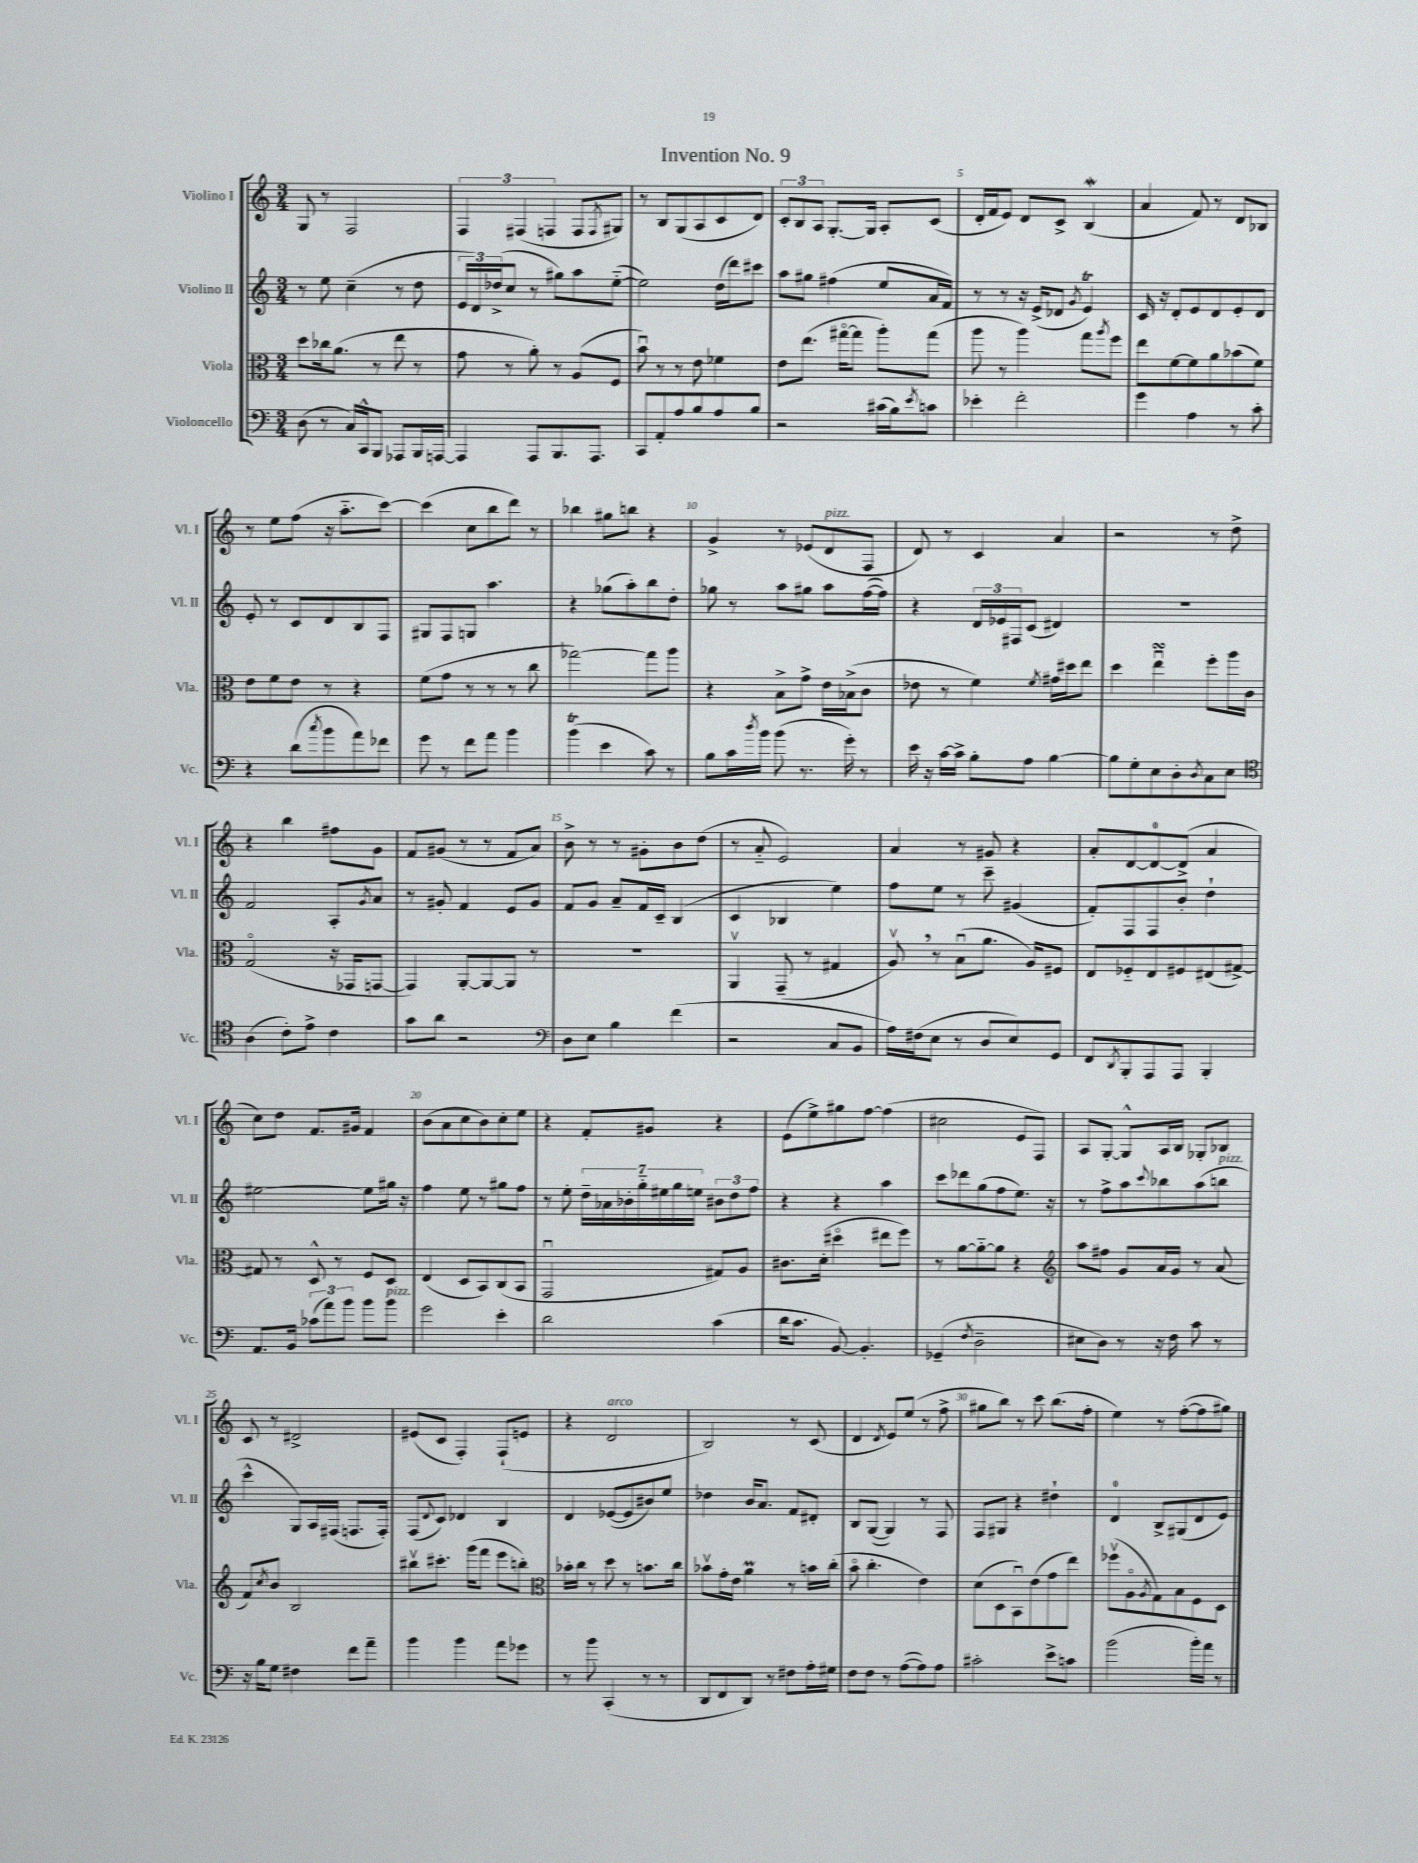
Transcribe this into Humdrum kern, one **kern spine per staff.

**kern	**kern	**kern	**kern
*staff4	*staff3	*staff2	*staff1
*clefF4	*clefC3	*clefG2	*clefG2
*k[]	*k[]	*k[]	*k[]
*M3/4	*M3/4	*M3/4	*M3/4
(8D\	8dd\L	8r	8G/
8r	16cc-\k	8ee\	8r
.	(8.a\J	.	.
16C/LL)	.	(4cc~\	2F/
16CC^^/J	.	.	.
8BBB/J	8r	.	.
8AAA-/L	8ee\	8r	.
16BBB/L	8r	8dd\	.
[16AAA/JJ	.	.	.
=	=	=	=
4AAA/]	8g\	24e/LL	6F/
.	.	24d/)	.
.	.	(24dd-^/J	.
.	8r	8cc/J	.
.	.	.	(6F#/
8AAA/L	8a'\)	8r	.
.	.	.	6F/
8.BBB/	8r	8gg#\L)	.
.	(8A/L	8aa\	8F/L
8.AAA/J	.	.	.
.	.	.	8qF/
.	8F/J	([8ee'~\J	8G#/J)
=	=	=	=
8CC/L	8bu\)	2ee\])	8r
8AA'/	8r	.	8B/L
8A/	8r	.	(8G/
8B/	8e\	.	8A/
8A/	4f-\	(16dd\LL	8c/
.	.	16ddd\J)	.
8B/J	.	8ccc#\J	8d/J)
=	=	=	=
2r	8e\L	8aa\L	12c'/L
.	.	.	12B/
.	(8.ee\J	8gg#\J	.
.	.	.	12A/J
.	.	(4ff#\	[8.G'/L
.	[16gg#o\LK	.	.
.	8gg#\]J	.	.
.	.	.	16G/]Jk
(16c#\LL	8aa'\L)	8ee/L	8A'/L
16B\J)	.	.	.
8qe/	.	.	.
8c\J	(8gg#\J	16a/L	(8c/J
.	.	16f/JJ)	.
=	=	=	=
4e-'\	8aa\	8r	16d'/LL
.	.	.	16f/J
.	8r	8r	8e/J)
2f'\	4aa\)	16r	8d/L
.	.	(16e^/LK	.
.	.	8d-/J	8c^/J
.	.	8qg/	.
.	8gg\L	4e/)	(4B/
.	8qaa/	.	.
.	8ff\J	.	.
=	=	=	=
4g\	8ee\L	16c/	4a/
.	.	16r	.
.	[8f\	8d'/L	.
4A\	8f\]	8e/	8f/)
.	8a\	8d/	8r
8r	(8b-\	8e'/	8d/L
8c'\	8f\J)	8d/J	8B-/J
=	=	=	=
4r	8e\L	8e'/	8r
.	8f\	8r	8ee\L
(8d\L	8e\J	8c/L	(8ff\J
8qcc/	.	.	.
8b\	8r	8d/	16r
.	.	.	8.aa'~\L
8a\)	4r	8B/	.
8f-\J	.	8F/J	[8ccc\J)
=	=	=	=
8g\	(8f\L	8G#/L	(4ccc\]
8r	8g\J	8F/	.
8f\L	8r	8G/J	8cc\L
8a\J	8r	4.aa\	8bb\
4b\	8r	.	8ddd\J)
.	8cc\	.	8r
=	=	=	=
(4b\	[2gg-\)	4r	4bb-\
4e\	.	(8gg-\L	8gg#\L
.	.	8aa'\)	8bb\J
8c\)	8gg-\]L	8bb\	4r
8r	8aa\J	8dd'\J	.
=	=	=	=
8B\L	4r	8gg-\	4g^/
16c\L	.	8r	.
8qdd/	.	.	.
16b\JJ	.	.	.
(8b\	8B^\L	8aa\L	8r
8.r	8g^\J	8gg#\J	(8e-/L
.	16e\LL	8aa\L	8d/
16g'\)	(16B-^\J	.	.
8r	8c\J	([16ff\L	8F/J
.	.	16ff\]JJ)	.
=	=	=	=
16e\	8e-\	4r	8d/)
16r	.	.	.
[16c\LL	8r	.	8r
16c^\]JJ	.	.	.
8B'\L	4f\)	24d/LL	4c/
.	.	24e-/	.
.	.	24F#/J	.
8A\J	.	(8c/J	.
.	8qf/	.	.
[4B\	16g#\LL	4d#/)	4a/
.	16dd#\J	.	.
.	8ee\J	.	.
=	=	=	=
8B\]L	4dd\	2.r	2r
8G'\	.	.	.
8E\	4eeu\	.	.
8D'\	.	.	.
8qD/	.	.	.
8C\	8ff'\L	.	8r
8E\J	16aa\L	.	8dd^\
.	16c\JJ	.	.
=	=	=	=
*clefC4	*	*	*
(4A\	(2Go/	2f/	4r
8c'\L)	.	.	4bb\
8e^\J	.	.	.
4c\	16r	8A'/L	8ff#\L
.	16GG-/LK	.	.
.	.	8qg/	.
.	[8GG/J	8a/J	8g\J
=	=	=	=
8g\L	4GG/])	8r	8f/L
8a\J	.	8g#'/	(8g#/J
2r	[8AA'/L	4f/	8r
.	8AA/_	.	8r
.	8AA/]J	8e/L	8f/L
.	8r	8g#/J	8a/J)
=	=	=	=
*clefF4	*	*	*
8D\L	2.r	8f/L	8b^\
8E\J	.	8g/J	8r
4B\	.	8a~/L	8r
.	.	16f/L	8g#'\L
.	.	16c~/JJ	.
(4f\	.	(4B/	8b\
.	.	.	(8dd\J
=	=	=	=
2r	4AAv/	4c/	8r
.	.	.	8a'~/
.	(8GG~/	4B-/	2e/)
.	8r	.	.
8C/L	4G#/	4ee\)	.
8BB/J	.	.	.
=	=	=	=
16A\LL)	8Av/)	8ff\L	4a/
(16F#\J	.	.	.
8E\J	8r	8ee\J	.
8r	(8Bu\L	8r	8r
8D/L	8.a\J	8ccc~\	8g#/
8E/)	.	(4g#/	4r
.	16A/LK)	.	.
8GG/J	8F#/J	.	.
=	=	=	=
8FF/L	8E/L	8f'/L)	8a'/L
8qDD/	.	.	.
8BBB'/	8F-'~/	8F/	[8d/
8AAA/	8E/	8F/	8d/_
8AAA/J	8F#/	8b'/J	(8d^/]J
4BBB'/	(8E#/	4dd`\	4a/
.	[8G#^/J)	.	.
=	=	=	=
8.AA/L	8G#/]	[2ee#\	8cc\L)
.	8r	.	8dd\J
16BB/Jk	.	.	.
(12c-\L	8D^^/	.	8.f/L
12a\)	.	.	.
.	8r	.	.
12b\J	.	.	.
.	.	.	16g#/Jk
8b\L	8F/L	8ee#\]L	4f/
8b\J	8D/J	16gg#\Jk	.
.	.	16r	.
=	=	=	=
2g\	(4E/	4ff\	(8b\L
.	.	.	8a\
.	8D/L	8ee\	8cc\
.	8BB/)	8r	8b\)
4e'\	(8C/	8gg#\L	8cc'\
.	8BB/J	8ff\J	8ee\J
=	=	=	=
2d\	2GGu/	8r	4r
.	.	8ee'\	.
.	.	28dd~\LL	8f'/L
.	.	28a-\	.
.	.	28b-'\	.
.	.	28gg'~\	.
.	.	.	8g#/J
.	.	28ee#\	.
.	.	28gg\	.
.	.	28ee\JJ	.
(4c\	8G#/L)	12b#\L	4r
.	.	12dd\	.
.	8A/J	.	.
.	.	12ff\J	.
=	=	=	=
16d\LK	8.c#\L	4r	(8e\L
8.c\J	.	.	.
.	.	.	8ee^\)
.	(16d'\Jk	.	.
[8BB/)	4dd#o\	4r	8gg#\
4.BB'/]	.	.	[8ff\J
.	8ee#\L	4aa\	(4ff\]
.	8ff\J)	.	.
=	=	=	=
(4GG-~/	8r	8ccc\L	2cc#\
.	[8a\L	8ddd-\	.
8qF/	.	.	.
2D~\	8a'~\_	(8gg\	.
.	8a\]J	8ff\	.
.	4r	8.ee\J)	8e/L
.	.	.	8F/J)
.	.	16r	.
=	=	=	=
*	*clefG2	*	*
8E#\L	8aa\L	8r	8A/L
8D\J)	8ff#\J	8ff^\L	[8G'/J
8r	8g/L	8aa\	8G^^/]L
.	.	8qqccc/	.
16r	16a/L	8bb-\	16A/L
16F\	16g/JJ	.	16B/JJ
8c\	8r	(8aa\	8G-'/L
8r	(8a/	8bb\J	8B-/J
=	=	=	=
16r	8f/L)	4ccc^^\	8c/
16B\LK	.	.	.
.	8qcc/	.	.
8G\J	8b/J	.	8r
4F#\	2B/	8G/L)	2d#^/
.	.	16A/L	.
.	.	(16F#/JJ	.
8f\L	.	8.F/L	.
8a~\J	.	.	.
.	.	16F'/Jk)	.
=	=	=	=
4b\	8bb#v\L	(8F/L	(8e#/L
.	.	8qqd/	.
.	8.ccc#'\J	8c/J)	8c/J
4b\	.	4d-/	4F'/)
.	(16ggg\LK	.	.
.	8fff\J	.	.
8a\L	8eee\L	4B/	(8F`/L
8g-\J	8bb'\J)	.	8e/J
=	=	=	=
*	*clefC3	*	*
8r	16b-'\LL	4d/	4r
.	16cc\JJ	.	.
8b\	8r	.	.
(4CC'/	8dd\	([8e-/L	2d/
.	8r	8e-/]	.
8r	8.b\L	8b#/)	.
8r	.	8ee/J	.
.	16cc\Jk	.	.
=	=	=	=
8DD/L	8b-v\L	4dd-\	2B/)
8FF/	16g'\L	.	.
.	16e\JJ	.	.
8DD/J)	4a\	16b/LK	.
.	.	8.a/J	.
8r	.	.	.
8F#\L	8r	8f/L	8r
16A'\L	16b\LL	8d#'/J	(8c/
16G#\JJ	(16cc'\JJ	.	.
=	=	=	=
8F\L	8bo\	8B/L	4d/
8F\J	4.cc'\	([8G/J	.
.	.	.	8qd/
8r	.	4G/])	8e/L)
([8A\L	.	.	(8ee/J
8A\])	4e\)	8r	8r
8A\J	.	8F/	8ff^\
=	=	=	=
2c#'\	(8d\L	8F/L	8gg#\L
.	8D\	8G#/J	8bb\J)
.	8BBu\)	4r	8r
.	(8e\	.	8ccc\
8e^\L	8g\	4dd#`\	(8.bb\L
8c\J	8ee\J)	.	.
.	.	.	16ff'\Jk
=	=	=	=
(2b\	(8ff-v\L	4d/	4ee\)
.	8Ao\	.	.
.	8qA/	.	.
.	8G\)	8B^/L	8r
.	8B\	(8G#/	([8ff'\L
16b'\LL)	8F\	8d/	8ff\]
16a\JJ	.	.	.
8r	8D\J	8e/J)	8gg#\J)
==	==	==	==
*-	*-	*-	*-
